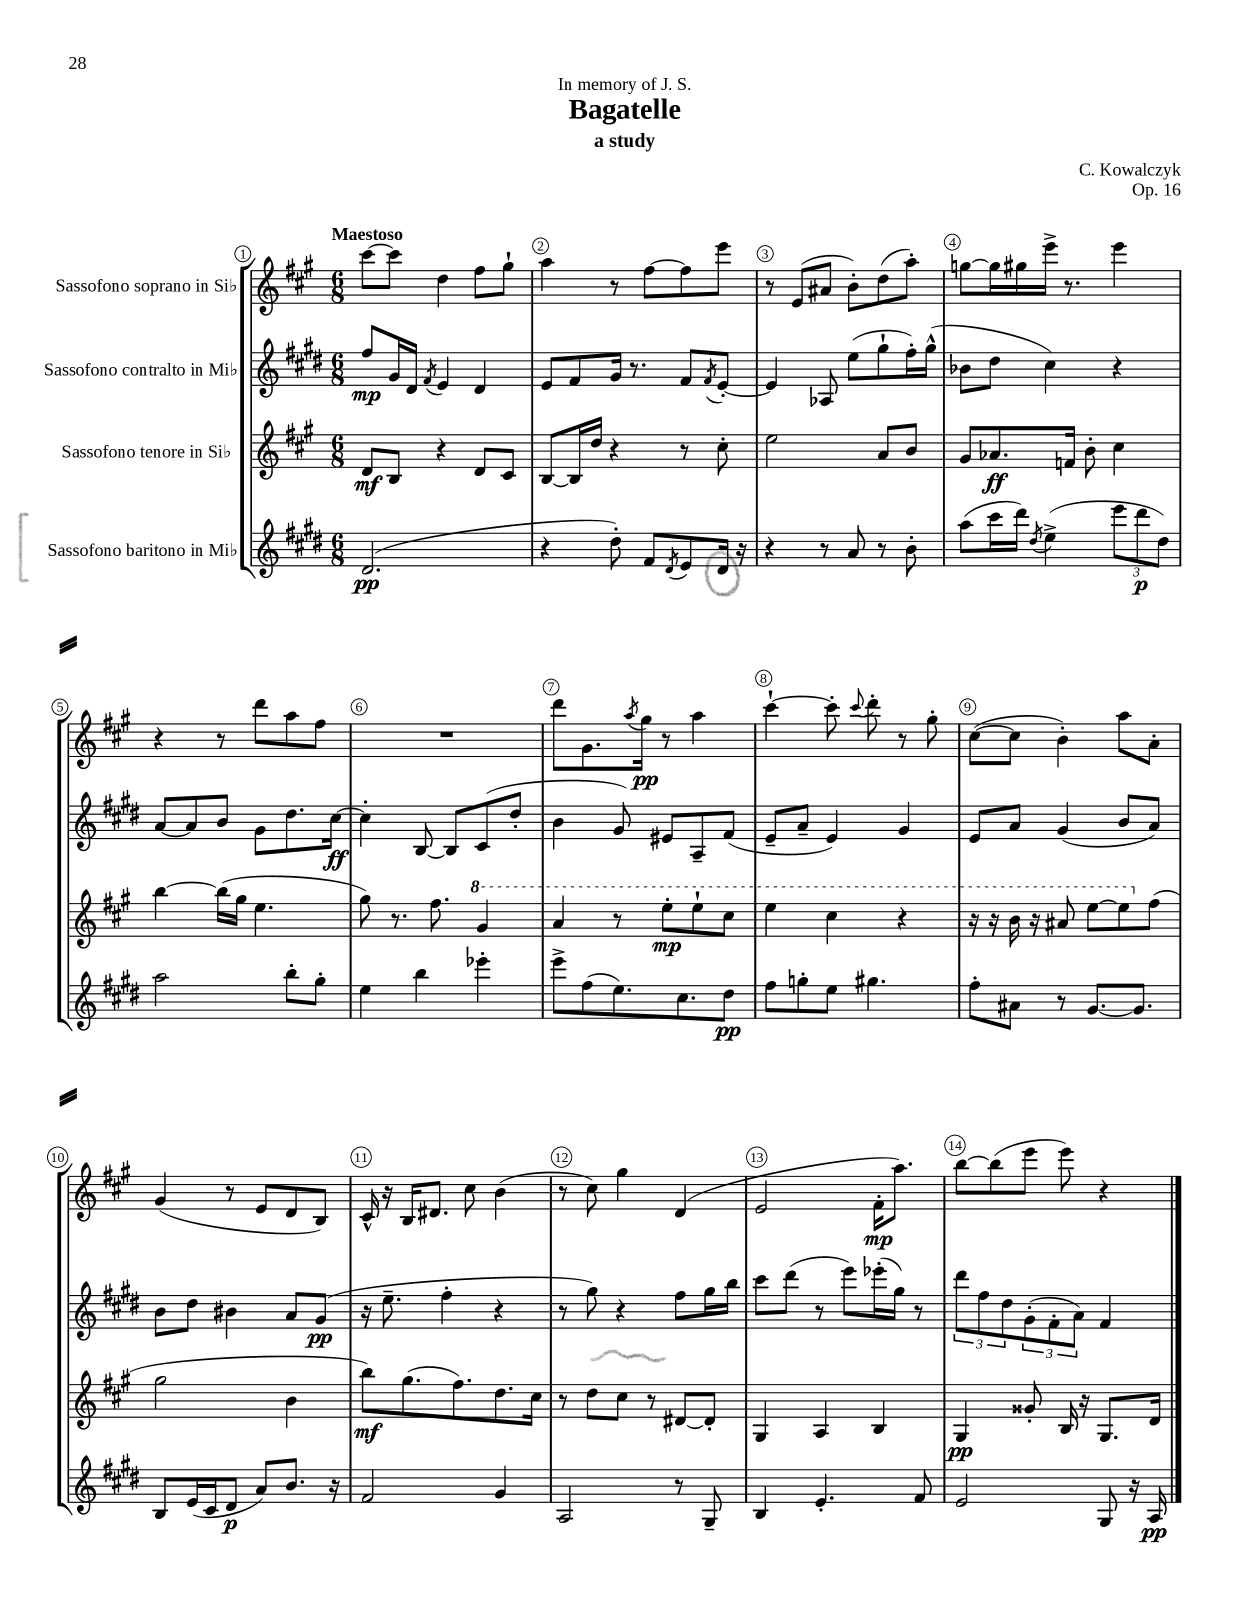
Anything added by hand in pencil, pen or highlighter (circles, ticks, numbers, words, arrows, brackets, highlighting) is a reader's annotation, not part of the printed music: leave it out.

**kern	**kern	**kern	**kern
*staff4	*staff3	*staff2	*staff1
*clefG2	*clefG2	*clefG2	*clefG2
*k[f#c#g#d#]	*k[f#c#g#]	*k[f#c#g#d#]	*k[f#c#g#]
*M6/8	*M6/8	*M6/8	*M6/8
(2.d#/	8d/L	8ff#/L	[8ccc#\L
.	8B/J	16g#/L	8ccc#\]J
.	.	16d#/JJ	.
.	.	8qf#/	.
.	4r	4e/	4dd\
.	8d/L	4d#/	8ff#\L
.	8c#/J	.	8gg#`\J
=	=	=	=
4r	[8B/L	8e/L	4aa\
.	16B/]L	8f#/	.
.	16dd/JJ	.	.
8dd#'\)	4r	16g#/Jk	8r
.	.	8.r	.
8f#/L	.	.	[8ff#\L
8qd#/	.	.	.
8e/	8r	8f#/L	8ff#\]
.	.	8qf#/	.
16d#/Jk	8cc#'\	[8e'/J	8eee\J
16r	.	.	.
=	=	=	=
4r	2ee\	4e/]	8r
.	.	.	(8e/L
8r	.	8A-/	8a#/J
8a/	.	(8ee\L	8b'\L)
8r	8a/L	8gg#`\	(8dd\
8b'\	8b/J	16ff#'\L)	8aa'\J)
.	.	(16gg#^^\JJ	.
=	=	=	=
(8aa\L	8g#/L	8b-\L	[8gg\L
16ccc#\L	8.a-/	8dd#\J	16gg\]L
16ddd#\JJ)	.	.	16gg#\
8qdd#/	.	.	.
(4ee^\	.	4cc#\)	16eee^\JJ
.	16f/Jk	.	8.r
.	8b'\	.	.
12eee\L	4cc#\	4r	4eee\
12ddd#\	.	.	.
12dd#\J)	.	.	.
=	=	=	=
2aa\	[4bb\	[8a/L	4r
.	.	8a/]	.
.	(16bb\]LL	8b/J	8r
.	16gg#\JJ	.	.
.	4.ee\	8g#\L	8ddd\L
8bb'\L	.	8.dd#\	8aa\
8gg#'\J	.	.	8ff#\J
.	.	[16cc#\Jk	.
=	=	=	=
4ee\	8gg#\)	4cc#'\]	2.r
.	8.r	.	.
4bb\	.	[8B/	.
.	8.ff#\	.	.
.	.	8B/]L	.
4eee-'\	4gg#/	(8c#/	.
.	.	8dd#'/J	.
=	=	=	=
8eee^\L	4aa/	4b\	8ddd\L
(8ff#\	.	.	8.g#\
8.ee\)	8r	8g#/)	.
.	.	.	8qaa/
.	.	.	16gg#\Jk
.	8eee'\L	8e#/L	8r
8.cc#\	.	.	.
.	8eee`\	8A~/	4aa\
8dd#\J	8ccc#\J	(8f#/J	.
=	=	=	=
8ff#\L	4eee\	8e~/L	[4ccc#`\
8gg'\	.	8a~/J	.
8ee\J	4ccc#\	4e/)	8ccc#'\]
.	.	.	8qqccc#/
4.gg#\	.	.	8ddd'\
.	4r	4g#/	8r
.	.	.	8gg#'\
=	=	=	=
8ff#'\L	16r	8e/L	([8cc#\L
.	16r	.	.
8a#\J	16bb\	8a/J	8cc#\]J
.	16r	.	.
8r	8aa#/	(4g#/	4b'\)
[8.g#/L	[8eee\L	.	.
.	8eee\]	8b/L	8aa\L
8.g#/]J	.	.	.
.	(8ff#\J	8a/J)	8a'\J
=	=	=	=
8B/L	2gg#\	8b\L	(4g#/
(16e/L	.	8dd#\J	.
16c#/J	.	.	.
8d#/J	.	4b#\	8r
8a/L)	.	.	8e/L
8.b/J	4b\	8a/L	8d/
.	.	(8g#/J	8B/J)
16r	.	.	.
=	=	=	=
2f#/	8bb\L)	16r	16c#^^/
.	.	8.ee~\	16r
.	(8.gg#\	.	16B/LK
.	.	.	8.d#/J
.	.	4ff#'\	.
.	8.ff#\)	.	.
.	.	.	8cc#\
4g#/	8.dd\	4r	(4b\
.	16cc#\Jk	.	.
=	=	=	=
2A/	8r	8r	8r
.	8dd\L	8gg#\)	8cc#\)
.	8cc#\J	4r	4gg#\
.	8r	.	.
8r	[8d#/L	8ff#\L	(4d/
8G#~/	8d#'/]J	16gg#\L	.
.	.	16bb\JJ	.
=	=	=	=
4B/	4G#/	8ccc#\L	2e/
.	.	(8ddd#\J	.
4.e'/	4A/	8r	.
.	.	8eee\L)	.
.	4B/	(16eee-'\L	16f#'\LK
.	.	16gg#\JJ)	8.aa\J)
8f#/	.	8r	.
=	=	=	=
2e/	4G#/	12ddd#\L	[8bb\L
.	.	12ff#\	.
.	.	.	(8bb\]
.	.	12dd#\	.
.	8g##'/	(12g#'\	8eee\J
.	.	12f#'\	.
.	16B/	.	8eee\)
.	.	12a\J)	.
.	16r	.	.
8G#/	8.G#/L	4f#/	4r
16r	.	.	.
16A/	16d/Jk	.	.
==	==	==	==
*-	*-	*-	*-
